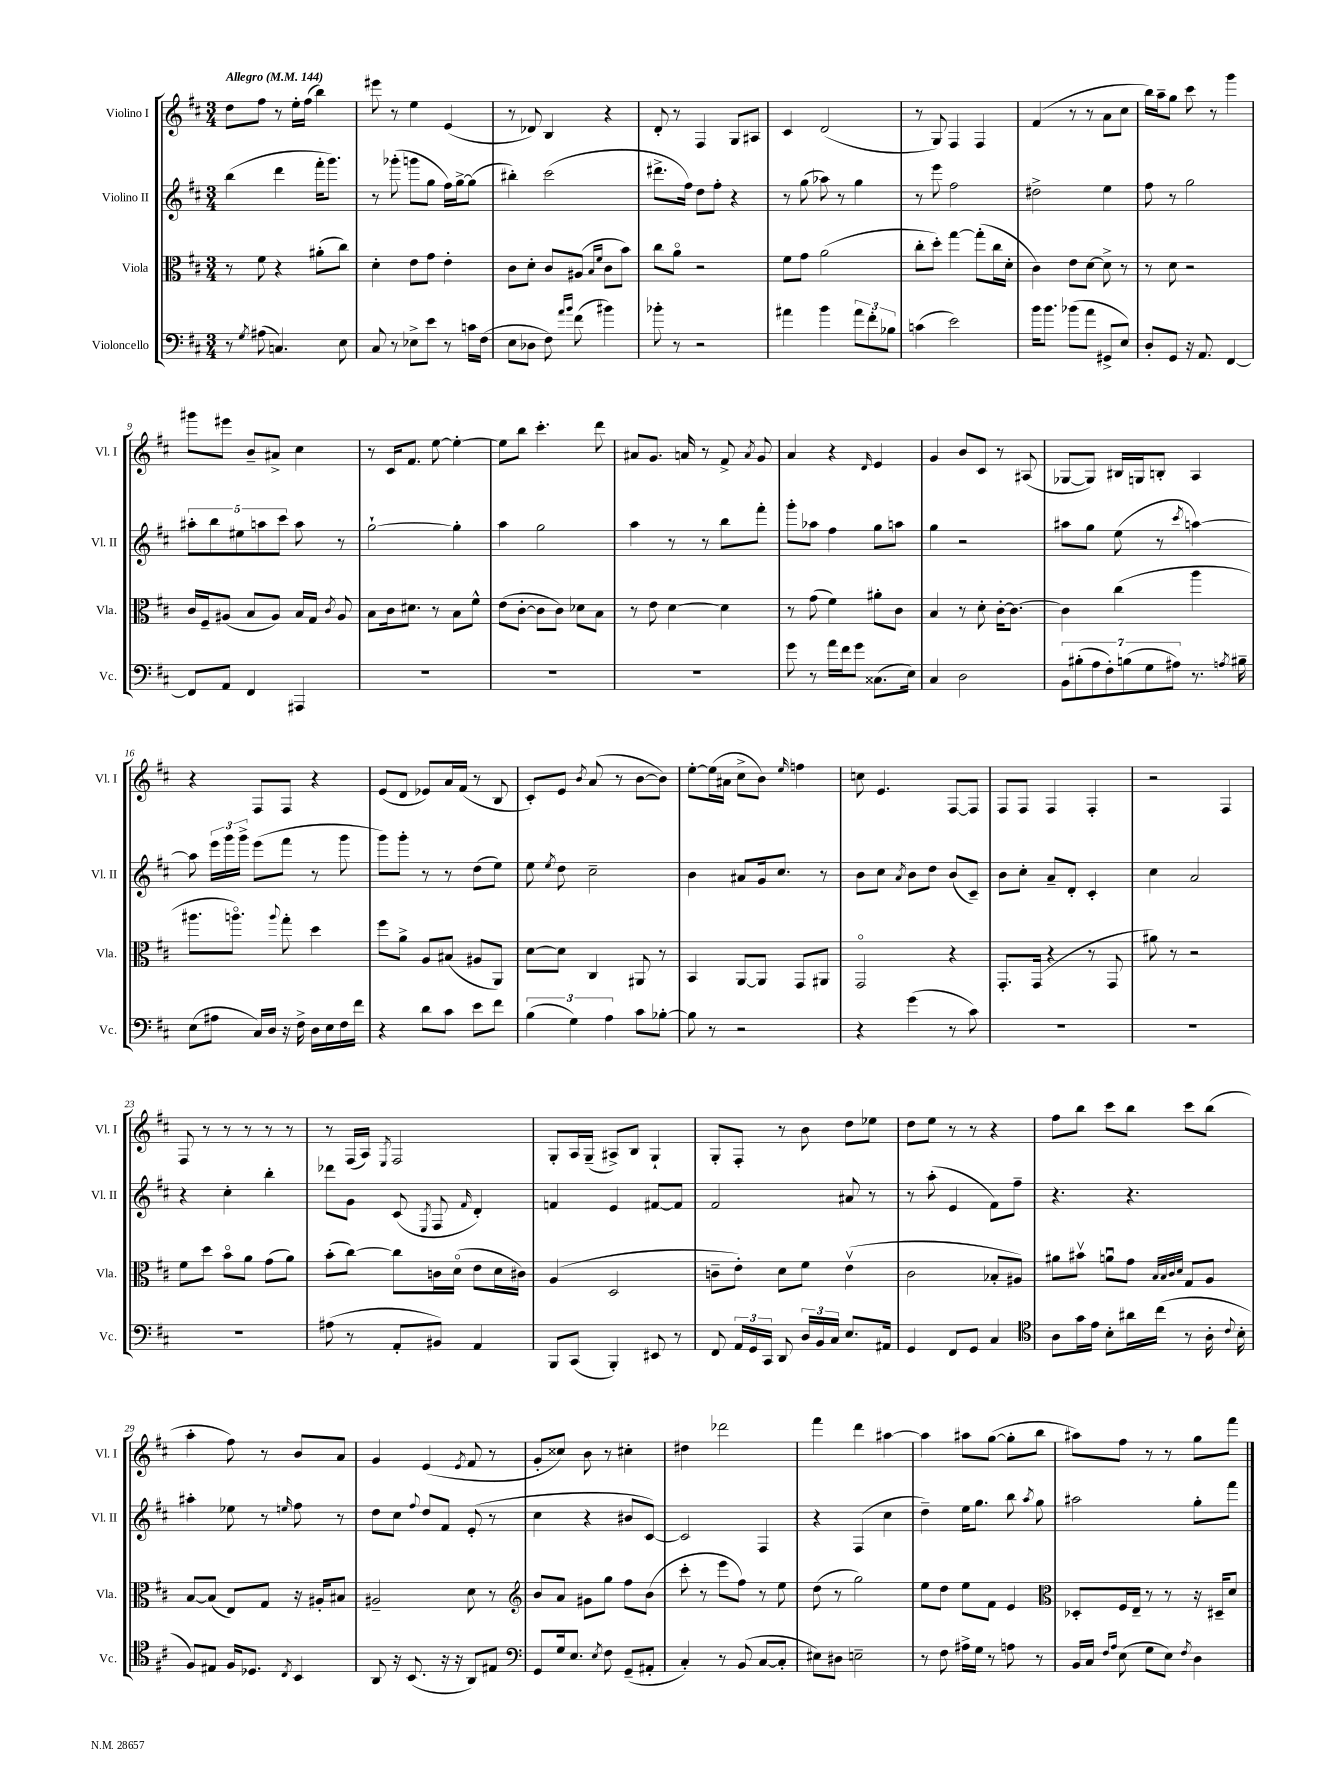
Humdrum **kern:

**kern	**kern	**kern	**kern
*part4	*part3	*part2	*part1
*staff4	*staff3	*staff2	*staff1
*I"Violoncello	*I"Viola	*I"Violino II	*I"Violino I
*I'Vc.	*I'Vla.	*I'Vl. II	*I'Vl. I
*clefF4	*clefC3	*clefG2	*clefG2
*k[f#c#]	*k[f#c#]	*k[f#c#]	*k[f#c#]
*M3/4	*M3/4	*M3/4	*M3/4
*MM144	*MM144	*MM144	*MM144
=1	=1	=1	=1
!	!	!	!LO:TX:a:B:t=Allegro
8r	8r	(4bb\	8dd\L
8qG/	.	.	.
(8A#X\	8f#\	.	8ff#\J
4.Cn/)	4r	4ddd\	8r
.	.	.	16ee'\LL
.	.	.	(16ff#\JJ
.	(8a#X'\L	16fff#'\KL	4bb\)
.	.	8.ggg\J)	.
8E\	8cc#\J)	.	.
=2	=2	=2	=2
8C#/	4d'\	8r	8eee#X\
8r	.	(8ggg-X'\	8r
8E-X^\L	8e\L	8gggn\L	4ee\
8e\J	8g\J	8gg\J	.
8r	4e'\	16ff#\LL)	(4e/
.	.	[16gg^\J	.
16cn\LL	.	(8gg\J]	.
(16F#\JJ	.	.	.
=3	=3	=3	=3
8E\L	8c#\L	4bb#X'\)	8r
8D-X\J	8d'\J	.	8d-X/)
8F#\)	8c#/L	(2ccc#\	4B/
16qqa/LL	.	.	.
16qqb/JJ	.	.	.
(8f#\	(8A#X/J	.	.
.	16qqB/LL	.	.
.	16qqf#/JJ	.	.
4b#X\)	8c#\L	.	4r
.	8b\J)	.	.
=4	=4	=4	=4
8b-X'\	8cc#\L	8.ddd#X^\L	8d'/
8r	8a\J	.	8r
.	.	16ff#\Jk)	.
2r	2r	8dd\L	4F#/
.	.	8ff#'\J	.
.	.	4r	8G/L
.	.	.	8A#X/J
=5	=5	=5	=5
4a#X\	8f#\L	8r	4c#/
.	8g\J	(8gg\	.
4b\	(2a\	8aa-X\)	(2d/
.	.	8r	.
12a#\L	.	4gg\	.
12f#'\	.	.	.
12B-X\J	.	.	.
=6	=6	=6	=6
(4cn\	8cc#'\L	8r	8r
.	8dd'\J)	8eee\	8G/)
2e\)	[4gg\	2ff#\	4F#/
.	(8gg'\L]	.	4F#/
.	16cc#\L	.	.
.	16d'\JJ	.	.
=7	=7	=7	=7
16b\KL	4c#\)	2dd#X^\	(4f#/
8.b\J	.	.	.
(8b-X\L	8e\L	.	8r
8a\J	[8d\J	.	8r
8GG#X^/L	8d^\]	4ee\	8a\L
8E/J)	8r	.	8cc#\J
=8	=8	=8	=8
8D'/L	8r	8ff#\	16bb\LL)
.	.	.	16aa~\J
8GG/J	8d\	8r	8gg\J
16r	2r	2gg\	8ccc#\
8.AA/	.	.	.
.	.	.	8r
[4FF#/	.	.	4ggg\
!!LO:LB:g=z
=9	=9	=9	=9
8FF#/L]	16c#/LL	10aa#X'\L	8ggg#X\L
.	16F#~/J	.	.
.	.	10bb\	.
8AA/J	(8A#X/J	.	8eee#X\J
.	.	10ee#X\	.
4FF#/	8B/L	.	8b~/L
.	.	10aan\	.
.	8A#/J)	.	8a#X^/J
.	.	10ccc#\J	.
4AAA#X/	16B/LL	8aa\	4cc#\
.	16G/JJ	.	.
.	8qc#/	.	.
.	8A#/	8r	.
=10	=10	=10	=10
2.r	8B\L	[2gg`\	8r
.	16c#\k	.	16c#/KL
.	8.d#X\J	.	8.f#/J
.	8r	.	[8ee\
.	8B\L	4gg'\]	4ee'\_
.	8f#^^\J	.	.
=11	=11	=11	=11
2.r	(8e\L	4aa\	8ee\L]
.	[8c#'\J	.	8bb\J
.	8c#\L]	2gg\	4.ccc#'\
.	8c#\J)	.	.
.	8d-X\L	.	.
.	8B\J	.	8ddd\
=12	=12	=12	=12
2.r	8r	4aa\	8a#X/L
.	8e\	.	8.g/J
.	[4d\	8r	.
.	.	.	16an/
.	.	8r	8r
.	4d\]	8bb\L	8f#^/
.	.	.	8qa/
.	.	8fff#'\J	8g/
=13	=13	=13	=13
8g\	8r	8ggg'\L	4a/
8r	(8g\	8aa-X\J	.
16a\LL	4f#\)	4ff#\	4r
16f#\J	.	.	.
8g\J	.	.	.
.	.	.	16qqd/
(8.C##X\L	8a#X'\L	8gg\L	4e/
.	8c#\J	8aan\J	.
16E\Jk)	.	.	.
=14	=14	=14	=14
4C#/	4B/	4gg\	4g/
2D\	8r	2r	8b/L
.	8d'\	.	8c#/J
.	[16c#'\KL	.	8r
.	8.c#\J_	.	.
.	.	.	(8A#X/
=15	=15	=15	=15
14BB\L	4c#\]	8aa#X\L	[8G-X/L
(14B#X'\	.	.	.
.	.	8gg\J	8G-/J])
14A\	.	.	.
14F#'\)	.	.	.
.	(4cc#\	(8ee\	16B#X/LL
(14Bn\	.	.	.
.	.	.	16Gn/J
14G\	.	.	.
.	.	8r	8Bn'/J
14A#X\J)	.	.	.
.	.	8qccc#/	.
8.r	4aa\	[4aan\)	4A/
8qAn/	.	.	.
16B#X~\	.	.	.
!!LO:LB:g=z
=16	=16	=16	=16
(8E\L	8.aa#X\L	8aa\]	4r
8A#X\J	.	24eee\LL	.
.	.	24ggg\	.
.	8.aan\J)	.	.
.	.	24ggg^\JJ	.
16C#/LL)	.	(8eee\L	8F#/L
16D/JJ	.	.	.
.	8qqaa/	.	.
16r	8gg'\	8fff#\J	8F#/J
16F#^\	.	.	.
16D\LL	4dd\	8r	4r
16E\	.	.	.
16F#\	.	8ggg\	.
16f#\JJ	.	.	.
=17	=17	=17	=17
4r	8ff#\L	8ggg\L)	(8e/L
.	8a^\J	8ggg'\J	8d/J
8d\L	8A/L	8r	8e-X/L)
8c#\J	(8B#X/J	8r	16a/L
.	.	.	(16f#/JJ
8e\L	8A#X/L	(8dd\L	8r
8f#\J	8AA/J)	8ee\J)	8B/
=18	=18	=18	=18
(6B\	[8d\L	8ee\	8c#'/L)
.	.	8qee/	.
.	8d\J]	8dd\	8e/J
6G\)	.	.	.
.	.	.	8qb/
.	4C#/	2cc#~\	(8a/
6A\	.	.	.
.	.	.	8r
8c#\L	8AA#X/	.	[8b\L
[8B-X'\J	8r	.	8b\J])
=19	=19	=19	=19
8B-\]	4BB/	4b\	[8ee'\L
8r	.	.	(16ee\L]
.	.	.	16a#X\JJ
2r	[8AA/L	8a#X/L	8cc#^\L
.	8AA/J]	16g/k	8b\J)
.	.	8.cc#/J	.
.	.	.	16qqee/
.	8GG/L	.	4ffn\
.	8AA#X/J	8r	.
=20	=20	=20	=20
4r	2GG/	8b\L	8ccn\
.	.	8cc#\J	4.e/
.	.	8qa/	.
(4g\	.	8b\L	.
.	.	8dd\J	.
8r	4r	(8b/L	[8F#/L
8c#\)	.	8c#~/J)	8F#/J]
=21	=21	=21	=21
2.r	8.GG'/L	8b\L	8F#/L
.	.	8cc#'\J	8F#/J
.	(16GG/Jk	.	.
.	4r	8a~/L	4F#/
.	.	8d'/J	.
.	8r	4c#'/	4F#'/
.	8GG/	.	.
=22	=22	=22	=22
2.r	8a#X\)	4cc#\	2r
.	8r	.	.
.	2r	2a/	.
.	.	.	4F#/
!!LO:LB:g=z
=23	=23	=23	=23
2.r	8f#\L	4r	8F#/
.	8dd\J	.	8r
.	8b\L	4cc#'\	8r
.	8a\J	.	8r
.	(8g\L	4bb'\	8r
.	8a\J)	.	8r
=24	=24	=24	=24
(8A#X\	(8b'\L	8ddd-X\L	8r
8r	[8cc#\J)	8g\J	(16F#/LL
.	.	.	16A/JJ)
.	.	.	8qE/
8AA'/L	8cc#\L]	(8c#/	2F#/
.	.	8qE/	.
8BB#X/J)	16cn\L	8F#/	.
.	(16d\JJ	.	.
.	.	16qqf#/	.
4AA/	8e\L	4d'/)	.
.	16d\L	.	.
.	16c#X\JJ)	.	.
=25	=25	=25	=25
8BBB/L	(4A/	4fn/	8G'/L
(8CC#/J	.	.	16A/L
.	.	.	(16G~/JJ
4BBB'/)	2D/	4e/	8A#X^/L)
.	.	.	8B/J
8EE#X/	.	[8f#X/L	4G`/
8r	.	8f#/J]	.
=26	=26	=26	=26
8FF#/	8cn~\L	2f#/	8G'/L
24AA/LL	8e'\J)	.	8F#'/J
24GG/	.	.	.
24CC#/JJ	.	.	.
8DD/	8d\L	.	8r
24D/LL	8f#\J	.	8b\
24BB/	.	.	.
24C#/JJ	.	.	.
8.E/L	(4ev\	8a#X/	8dd\L
.	.	8r	8ee-X\J
16AA#X/Jk	.	.	.
=27	=27	=27	=27
4GG/	2c#\	8r	8dd\L
.	.	(8aa'\	8ee\J
8FF#/L	.	4e/	8r
8GG/J	.	.	8r
4C#/	8B-X'/L	8f#\L)	4r
.	8A#X/J)	8ff#~\J	.
=28	=28	=28	=28
*clefC4	*	*	*
8A\L	8a#X\L	4.r	8ff#\L
16g\L	8b#Xv\J	.	8bb\J
16e\JJ	.	.	.
8B'\L	8anu\L	.	8ccc#\L
16a#X\L	8g\J	4.r	8bb\J
(16cc#\JJ	.	.	.
.	32qqB/LLL	.	.
.	32qqB/	.	.
.	32qqc#/	.	.
.	32qqd/JJJ	.	.
8r	8G/L	.	8ccc#\L
16A'\	8A/J	.	(8bb\J
8qqc#/	.	.	.
16B'\	.	.	.
!!LO:LB:g=z
=29	=29	=29	=29
8F#/L)	[8B/L	4aa#X'\	4aa'\
8E#X/J	(8B/J]	.	.
16F#/KL	8E/L)	8ee-X\	8ff#\)
8.D-X/J	.	.	.
.	8G/J	8r	8r
8qC#/	.	16qqeen/	.
4BB/	16r	8ff#\	8b/L
.	16A#X'/KL	.	.
.	8B#X/J	8r	8a/J
=30	=30	=30	=30
8AA/	2A#X~/	8dd\L	4g/
16r	.	8cc#\J	.
(8.BB/	.	.	.
.	.	8qqff#/	.
.	.	8dd/L	(4e/
16r	.	8f#/J	.
16r	.	.	.
.	.	.	8qe/
8AA/L)	8d\	(8e'/	8f#/
8E#X/J	8r	8r	8r
=31	=31	=31	=31
*clefF4	*clefG2	*	*
8GG/L	8b/L	4cc#\	8g'/L
16G/k	8a/J	.	8cc##X/J)
8.E/J	.	.	.
.	8g#X\L	4r	8b\
8qE/	.	.	.
8F#\	8gg\J	.	8r
(8GG~/L	8ff#\L	8b#X/L	4cc#X'\
8AA#X'/J	(8b\J	[8c#/J)	.
=32	=32	=32	=32
4C#'/)	8ccc#'\	2c#/]	4dd#X\
.	8r	.	.
8r	8eee\L	.	2ddd-X\
(8BB/	8ff#\J)	.	.
[8C#/L	8r	4F#/	.
8C#'/J]	8ee\	.	.
=33	=33	=33	=33
8E#X\L)	(8dd\	4r	4fff#\
8D#X\J	8r	.	.
2En~\	2gg\)	(4F#/	4ddd\
.	.	4cc#\	[4aa#X\
=34	=34	=34	=34
8r	8ee\L	4dd~\)	4aa#\]
8F#\	8dd\J	.	.
16A#X^\LL	8ee\L	16ee\KL	8aa#X\L
16G\JJ	.	8.gg\J	.
8r	8f#\J	.	([8gg\J
8An\	4e/	8bb\	8gg'\L]
.	.	8qaa/	.
8r	.	8gg\	8bb\J
=35	=35	=35	=35
*	*clefC3	*	*
16BB/LL	8D-X'/L	2aa#X\	8aa#X\L)
16C#/JJ	.	.	.
16qqF#/LL	.	.	.
16qqA/JJ	.	.	.
(8E\	16F#/L	.	8ff#\J
.	16E~/JJ	.	.
8G\L	8r	.	8r
8E\J)	8r	.	8r
8qF#/	.	.	.
4D\	16r	8gg'\L	8gg\L
.	16D#X~/KL	.	.
.	8d/J	8fff#\J	8fff#\J
==	==	==	==
*-	*-	*-	*-
